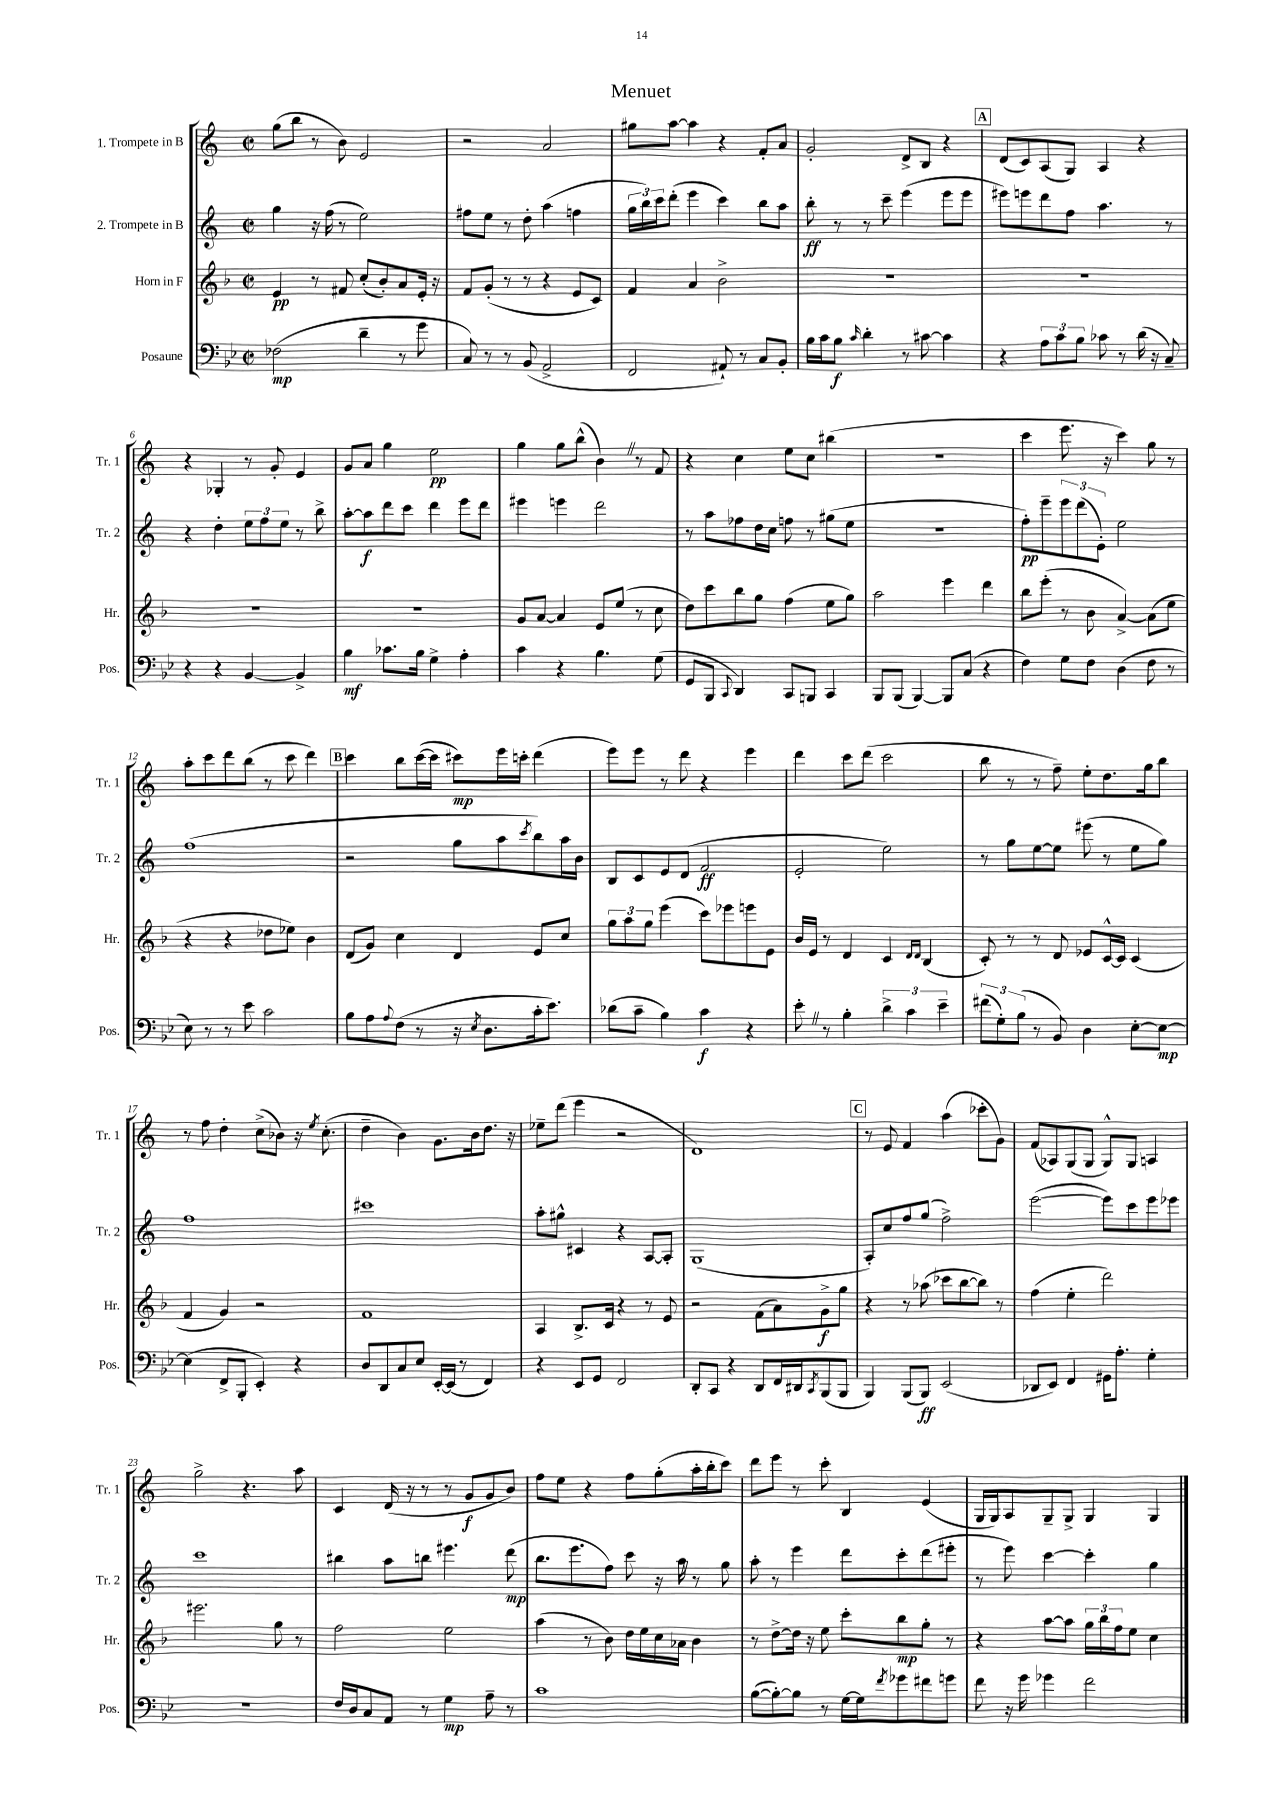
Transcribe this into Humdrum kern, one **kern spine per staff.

**kern	**kern	**kern	**kern
*staff4	*staff3	*staff2	*staff1
*clefF4	*clefG2	*clefG2	*clefG2
*k[b-e-]	*k[b-]	*k[]	*k[]
*M2/2	*M2/2	*M2/2	*M2/2
*met(c|)	*met(c|)	*met(c|)	*met(c|)
(2F-	4e	4gg	(8gg
.	.	.	8bb
.	8r	16r	8r
.	.	(16ff	.
.	8f#	8r	8b)
4d~	(8cc'	2ee)	2e
.	8b-')	.	.
8r	8a	.	.
8g	16e'	.	.
.	16r	.	.
=	=	=	=
8C)	8f	8ff#	2r
8r	(8g'	8ee	.
8r	8r	8r	.
(8BB-	8r	8dd'	.
2AA^	4r	(4aa	2a
.	8e	4ff	.
.	8c)	.	.
=	=	=	=
2FF	4f	24gg	8gg#
.	.	24bb)	.
.	.	24ccc	.
.	.	(8ddd'	[8aa
.	4a	4eee	4aa]
8AA#`)	2b-^	4ccc)	4r
8r	.	.	.
8C	.	8bb	8f'
8BB-'	.	8aa	8a
=	=	=	=
16B-	1r	8bb'	2g'
16c	.	.	.
8B-	.	8r	.
16qqc	.	.	.
4d'	.	8r	.
.	.	8ccc~	.
8r	.	(4eee	8d^
[8c#	.	.	8B
4c#]	.	8eee	4r
.	.	8eee	.
=	=	=	=
4r	1r	8eee#)	(8d
.	.	8eee	8c)
12A	.	8ddd	(8A
12c	.	.	.
.	.	8ff	8G)
12B-	.	.	.
8c-	.	4.aa	4A
8r	.	.	.
(16d	.	.	4r
16r	.	.	.
8C~)	.	8r	.
=	=	=	=
4r	1r	4r	4r
4r	.	4dd'	4G-'
[4BB-	.	12ee	8r
.	.	12ff	.
.	.	.	8g'
.	.	12ee	.
4BB-^]	.	8r	4e
.	.	8bb^	.
=	=	=	=
4B-	1r	[8aa'	8g
.	.	8aa]	8a
8.c-	.	8ddd	4gg
.	.	8ccc	.
16B-	.	.	.
4G^	.	4ddd	2ee
4A'	.	8eee	.
.	.	8ddd	.
=	=	=	=
4c	8g	4eee#	4gg
.	[8a	.	.
4r	4a]	4eee	8gg
.	.	.	(8bb^^
4.B-	8e	2ddd	4b)
.	(8ee	.	.
.	8r	.	8r
(8G	8cc	.	8f
=	=	=	=
8GG	8dd)	8r	4r
8BBB-	8ccc	8aa	.
8qqCC	.	.	.
4DD)	8bb-	8ff-	4cc
.	8gg	16dd	.
.	.	16cc	.
8CC	(4ff	8ff	8ee
8BBB	.	8r	8cc
4CC	8ee	(8gg#	(4bb#
.	8gg)	8ee	.
=	=	=	=
8BBB-	2aa	1r	1r
(8BBB-	.	.	.
[4BBB-)	.	.	.
8BBB-]	4eee	.	.
(8C	.	.	.
4r	4ddd	.	.
=	=	=	=
4F)	8bb-	8ff')	4ccc
.	(8eee'	8eee~	.
8G	8r	12eee	8.eee
.	.	(12ddd	.
8F	8b-	.	.
.	.	12e')	.
.	.	.	16r
(4D	[4a^)	2ee	4ccc)
8F	(8a]	.	8gg
8r	8ee	.	8r
=	=	=	=
8E-)	4r	(1ff	8aa'
8r	.	.	8ccc
8r	4r	.	8ddd
8e-	.	.	(8bb
2c	8dd-	.	8r
.	8ee-)	.	8ccc
.	4b-	.	4ddd)
=	=	=	=
8B-	(8d	2r	4ccc
8A	8g)	.	.
8qqA	.	.	.
(8F	4cc	.	8bb
8r	.	.	([16ccc
.	.	.	16ccc]
16r	4d	8gg	8ccc#)
8qE-	.	.	.
8.D	.	.	.
.	.	8aa	16eee
.	.	.	16ccc'
.	.	8qccc	.
16c'	8e	8bb)	(4ddd
8.e-)	.	.	.
.	8cc	16aa	.
.	.	16b	.
=	=	=	=
(8d-	12gg	8B	8eee)
.	12aa	.	.
8c~	.	8c	8eee
.	12gg	.	.
4B-)	(4eee	8e	8r
.	.	(8d	8ddd
4c	8ccc)	2f	4r
.	8eee-	.	.
4r	8eee	.	4eee
.	8e	.	.
=	=	=	=
8e-'	16b-	2e'	4ddd
.	16e	.	.
8r	8r	.	.
4B-'	4d	.	8ccc
.	.	.	(8ddd
6d^	4c	2ee)	2ccc
6c	.	.	.
.	16qqd	.	.
.	16qqd	.	.
.	(4B-	.	.
6e-~	.	.	.
=	=	=	=
(12f#	8c')	8r	8bb
12G')	.	.	.
.	8r	8gg	8r
(12B-	.	.	.
8r	8r	[8ee	8r
8BB-)	8d	8ee]	8ff~)
4D	8e-	(8eee#	8ee'
.	[16c^^	8r	8.dd
.	16c]	.	.
[8E-'	(4c	8ee	.
.	.	.	16gg
8E-_	.	8gg)	8bb
=	=	=	=
(4E-]	4f	1ff	8r
.	.	.	8ff
8FF^	4g)	.	4dd'
8BBB-'	.	.	.
4EE-')	2r	.	(8cc^
.	.	.	8b-)
4r	.	.	16r
.	.	.	8qee
.	.	.	(8.cc'
=	=	=	=
8D	1f	1ccc#	4dd~
8DD	.	.	.
8C	.	.	4b)
8E-	.	.	.
[16EE-'	.	.	8.g
(16EE-]	.	.	.
8r	.	.	.
.	.	.	16b
4FF)	.	.	8.dd
.	.	.	16r
=	=	=	=
4r	4A	8aa'	8ee-~
.	.	8gg#^^	(8ddd
8EE-	8.B-^	4c#	4eee
8GG	.	.	.
.	16c	.	.
2FF	4r	4r	2r
.	8r	[8A	.
.	8e	8A']	.
=	=	=	=
8DD'	2r	(1G	1d)
8CC	.	.	.
4r	.	.	.
8DD	(8f	.	.
16FF	8a)	.	.
16DD#	.	.	.
8qCC	.	.	.
(8BBB-	8g^	.	.
8BBB-	8gg	.	.
=	=	=	=
4BBB-)	4r	8A')	8r
.	.	8cc	8e
(8BBB-	8r	8ff	4f
8BBB-)	(8aa-	(8gg	.
(2EE-	8ccc-	2ff^)	(4aa
.	[8bb-	.	.
.	8bb-])	.	8ccc-'
.	8r	.	8g)
=	=	=	=
8DD-	(4ff	([2eee	(8f
8EE-)	.	.	8A-)
4FF	4ee'	.	(8G
.	.	.	8G
16GG#	2ddd)	8eee])	8G^^)
8.A'	.	.	.
.	.	8ccc	8G
4G'	.	8eee	4A
.	.	8eee-	.
=	=	=	=
1r	2.eee#	1ccc	2gg^
.	.	.	4.r
.	8gg	.	.
.	8r	.	8aa
=	=	=	=
16F	2ff	4bb#	4c
16D	.	.	.
8C	.	.	.
8AA	.	8aa	(16d
.	.	.	16r
8r	.	8bb	8r
4G	2ee	4.eee#	8r
.	.	.	8g
8A~	.	.	8g
8r	.	(8ddd	8b)
=	=	=	=
1c	(4aa	8.bb	8ff
.	.	.	8ee
.	.	8.eee	.
.	8r	.	4r
.	8b-)	8ff)	.
.	16dd	8ccc	8ff
.	16ee	.	.
.	16cc	16r	(8gg'
.	16a-	16aa	.
.	4b-	8r	16aa'
.	.	.	16bb'
.	.	8gg	8ccc)
=	=	=	=
([8B-	8r	8aa'	8ddd
8B-'_)	[8dd^	8r	8eee
8B-]	16dd]	4eee	8r
.	16r	.	.
8r	8ee	.	8ccc'
[16G	8ccc'	8ddd	4B
16G]	.	.	.
8qf	.	.	.
8g-	8bb-	8ccc'	.
8f#	8gg'	(8ddd	(4e
8g	8r	8eee#'	.
=	=	=	=
8f	4r	8r	16G
.	.	.	16G)
16r	.	8eee)	8A
16g	.	.	.
4g-	[8aa	[4ccc	8G~
.	8aa]	.	8G^
2f	24gg	4ccc']	4G
.	24bb-	.	.
.	24ff	.	.
.	8ee	.	.
.	4cc	4gg	4G
==	==	==	==
*-	*-	*-	*-
